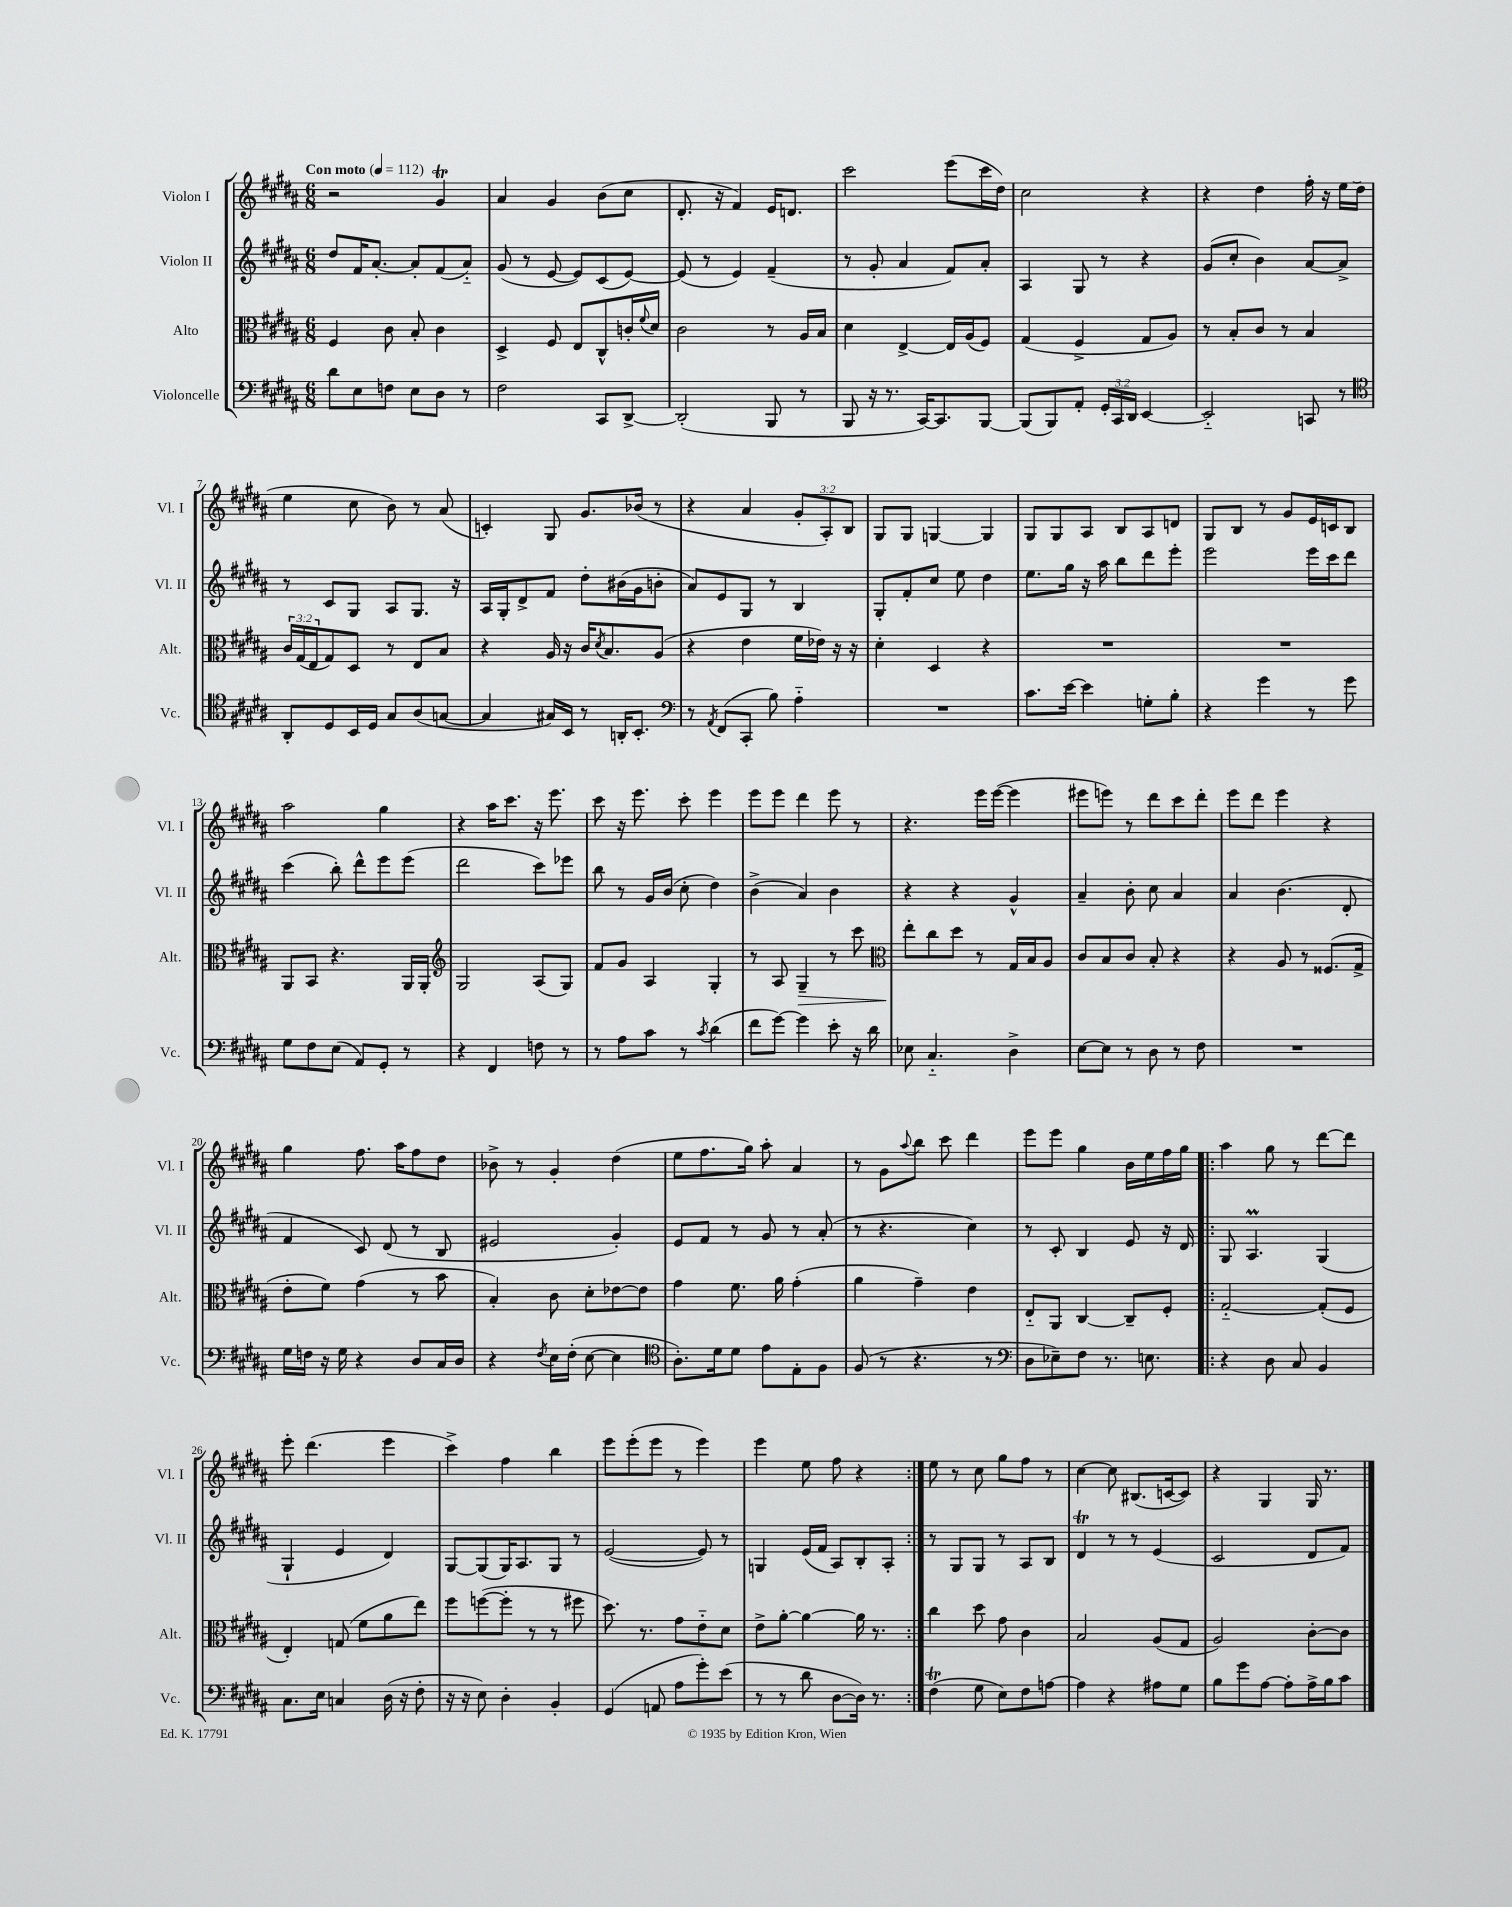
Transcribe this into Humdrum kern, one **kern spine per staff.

**kern	**kern	**kern	**kern
*staff4	*staff3	*staff2	*staff1
*clefF4	*clefC3	*clefG2	*clefG2
*k[f#c#g#d#a#]	*k[f#c#g#d#a#]	*k[f#c#g#d#a#]	*k[f#c#g#d#a#]
*M6/8	*M6/8	*M6/8	*M6/8
*MM112	*MM112	*MM112	*MM112
8d#	4F#	8dd#	2r
8E	.	16f#	.
.	.	[8.a#'	.
8F	8c#	.	.
8E	8B'	8a#']	.
8D#	4c#	(8f#	4g#
8r	.	8a#'~)	.
=	=	=	=
2F#	4D#^	(8g#	4a#
.	.	8r	.
.	8F#	[8e	4g#
.	8E	8e])	.
8CC#	8C#^^	(8c#	(8b
[8DD#^	16c'	[8e)	8cc#
.	8qqf#	.	.
.	16d#	.	.
=	=	=	=
(2DD#']	2c#	(8e]	8.d#'
.	.	8r	.
.	.	.	16r
.	.	4e)	4f#)
8BBB	8r	(4f#~	16e
.	.	.	8.d
8r	16A#	.	.
.	16B	.	.
=	=	=	=
8BBB	4d#	8r	2ccc#
16r	.	8g#'	.
8.r	.	.	.
.	[4E^	4a#	.
[16CC#)	.	.	.
8.CC#]	.	.	.
.	16E]	8f#)	(8eee
.	(16A#	.	.
[8BBB	8F#)	8a#'	16ccc#
.	.	.	16dd#)
=	=	=	=
(8BBB]	(4G#	4A#	2cc#
8BBB)	.	.	.
8AA#'	4F#^	8G#	.
24GG#'	.	8r	.
24CC#	.	.	.
24DD#	.	.	.
[4EE	8G#	4r	4r
.	8A#)	.	.
=	=	=	=
2EE'~]	8r	(8g#	4r
.	8B'	8cc#'	.
.	8c#	4b)	4dd#
.	8r	.	.
8CC	4B	[8a#	16ff#'
.	.	.	16r
8r	.	8a#^]	16ee
.	.	.	(16dd#
=	=	=	=
*clefC4	*	*	*
8AA#'	24c#	8r	4ee
.	(24G#	.	.
.	24E	.	.
8D#	8G#)	8c#	.
16BB	8D#	8G#	8cc#
16D#	.	.	.
8G#	8r	8A#	8b)
(8A#	8E	8.G#	8r
[8G	8B	.	(8a#
.	.	16r	.
=	=	=	=
4G]	4r	16A#	4c')
.	.	16G#'	.
.	.	8d#^	.
16G#)	16A#	8f#	8G#
16BB	16r	.	.
8r	16c#	8dd#'	8.g#
.	8qd#	.	.
.	8.B	.	.
16AA'	.	(16b#	.
8.BB'	.	16g#	(16b-
.	(8A#	8b'	8r
=	=	=	=
*clefF4	*	*	*
8r	4r	8a#)	4r
8qAA#	.	.	.
(8FF#	.	8e	.
8CC#'	4e	8G#	4a#
8B)	.	8r	.
4A#'~	16f#	4B	12g#'
.	16e-)	.	.
.	.	.	12A#')
.	16r	.	.
.	.	.	12B
.	16r	.	.
=	=	=	=
2.r	4d#'	8G#'	8G#
.	.	8f#'	8G#
.	4D#	8cc#	[4G
.	.	8ee	.
.	4r	4dd#	4G]
=	=	=	=
8.c#	2.r	8.ee	8G#
.	.	.	8G#
[16e	.	16gg#	.
4e]	.	16r	8A#
.	.	16aa#	.
.	.	8bb	8B
8G'	.	8ddd#	8A#
8B'	.	8eee'	8d
=	=	=	=
4r	2.r	2eee	8G#
.	.	.	8B
4g#	.	.	8r
.	.	.	8g#
8r	.	16eee	16e
.	.	16ccc#	16c
8g#	.	8ddd#	8B
=	=	=	=
8G#	8AA#	(4ccc#	2aa#
8F#	8BB	.	.
(8E	4.r	8bb')	.
8AA#)	.	8ddd#^^	.
8GG#'	.	8eee	4gg#
8r	16AA#	(8eee	.
.	16AA#'	.	.
=	=	=	=
*	*clefG2	*	*
4r	2G#	2ddd#	4r
4FF#	.	.	16aa#
.	.	.	8.ccc#
8F	(8A#	8ccc#)	16r
.	.	.	8.eee
8r	8G#)	8eee-	.
=	=	=	=
8r	8f#	8bb	8ccc#
8A#	8g#	8r	16r
.	.	.	8.eee
8c#	4A#	16g#	.
.	.	(16b	.
8r	.	8cc#'	8ccc#'
8qc#	.	.	.
(4d#	4G#'	4dd#)	4eee
=	=	=	=
8f#	8r	(4b^	8eee
[8g#)	8A#	.	8eee
4g#]	4G#~	4a#)	4ddd#
8e'	8r	4b	8eee
16r	8ccc#	.	8r
16d#	.	.	.
=	=	=	=
*	*clefC3	*	*
8E-	8ee'	4r	4.r
4.C#'~	8cc#	.	.
.	8dd#	4r	.
.	8r	.	16eee
.	.	.	([16eee
4D#^	16G#	4g#^^	4eee]
.	16B	.	.
.	8A#	.	.
=	=	=	=
[8E	8c#	4a#~	8eee#
8E]	8B	.	8eee)
8r	8c#	8b'	8r
8D#	8B'	8cc#	8ddd#
8r	4r	4a#	8ccc#
8F#	.	.	8ddd#'
=	=	=	=
2.r	4r	4a#	8eee
.	.	.	8ddd#
.	8A#	(4.b	4eee
.	8r	.	.
.	(8.F##	.	4r
.	.	8d#'	.
.	16G#^	.	.
=	=	=	=
16G#	8e'	4f#	4gg#
16F	.	.	.
16r	8f#)	.	.
16G#	.	.	.
4r	(4g#	8c#)	8.ff#
.	.	(8d#	.
.	.	.	16aa#
8D#	8r	8r	8ff#
16C#	8b	8B	8dd#
16D#	.	.	.
=	=	=	=
4r	4B')	2e#	8b-^
.	.	.	8r
8qF#	.	.	.
16E	8c#	.	4g#'
(16F#'	.	.	.
[8E	8d#'	.	.
4E]	[8e-	4g#')	(4dd#
.	8e-]	.	.
=	=	=	=
*clefC4	*	*	*
8.A#')	4g#	8e	8ee
.	.	8f#	8.ff#
16d#	.	.	.
8d#	8.f#	8r	.
.	.	.	16gg#)
8e	.	8g#	8aa#'
.	16a#	.	.
8E'	(4g#'	8r	4a#
8F#	.	(8a#'	.
=	=	=	=
(8F#	4a#	8r	8r
8r	.	4.r	8g#
.	.	.	8qqaa#
4.r	4g#~)	.	8bb
.	.	.	8ccc#
.	4e	4cc#)	4ddd#
8r	.	.	.
=	=	=	=
*clefF4	*	*	*
8D#	8E'~	8r	8eee
8E-~)	8AA#	8c#'	8eee
8F#	[4C#	4B	4gg#
8.r	.	.	.
.	8C#~]	8e	16b
8.E	.	.	16ee
.	8F#'	16r	16ff#
.	.	16d#	16gg#
=!|:	=!|:	=!|:	=!|:
4r	[2G#'~	8G#	4aa#
.	.	4.A#	.
8D#	.	.	8gg#
8C#	.	.	8r
4BB	(8G#']	(4G#	[8ddd#
.	8F#	.	8ddd#]
=	=	=	=
8.C#	4E')	4G#`	8eee'
.	.	.	(4.ddd#
16E	.	.	.
4C	(8G	4e	.
.	8f#	.	.
(16D#	8a#	4d#)	4eee
16r	.	.	.
8F#'	8ee)	.	.
=	=	=	=
16r	8ff#	[8G#	4ccc#^)
16r	.	.	.
8E)	([8ff	(8G#]	.
4D#'	8ff']	16G#)	4ff#
.	.	8.A#	.
.	8r	.	.
4BB'	8r	8G#	4bb
.	8ff#	8r	.
=	=	=	=
(4GG#	8.dd#)	([2e	8eee
.	.	.	(8eee'
.	8.r	.	.
8AA	.	.	8eee
8A#	8g#	.	8r
8g#')	8e'~	8e])	4eee)
(8e	8d#	8r	.
=	=	=	=
8r	8e^	4G	4eee
8r	[8a#'	.	.
8d#	4a#_	(16e	8ee
.	.	16f#	.
[8D#	.	8A#)	8ff#
16D#])	16a#]	8B'	4r
8.r	8.r	.	.
.	.	8A#'	.
=:|!	=:|!	=:|!	=:|!
(4F#	4cc#	8r	8ee
.	.	8G#	8r
8G#	8dd#	8G#	8cc#
8E)	8g#	8r	8gg#
8F#	4c#	8A#	8ff#
[8A	.	8B	8r
=	=	=	=
4A]	2B	4d#	[4cc#
4r	.	8r	8cc#]
.	.	8r	(8.B#
8A#	(8A#	(4e	.
.	.	.	[16c
8G#	8G#	.	8c])
=	=	=	=
8B	2A#)	2c#	4r
8g#	.	.	.
[8A#	.	.	4G#
8A#']	.	.	.
16A#^	[8c#'	8d#	16G#
16B	.	.	8.r
8c#	8c#]	8f#)	.
==	==	==	==
*-	*-	*-	*-
